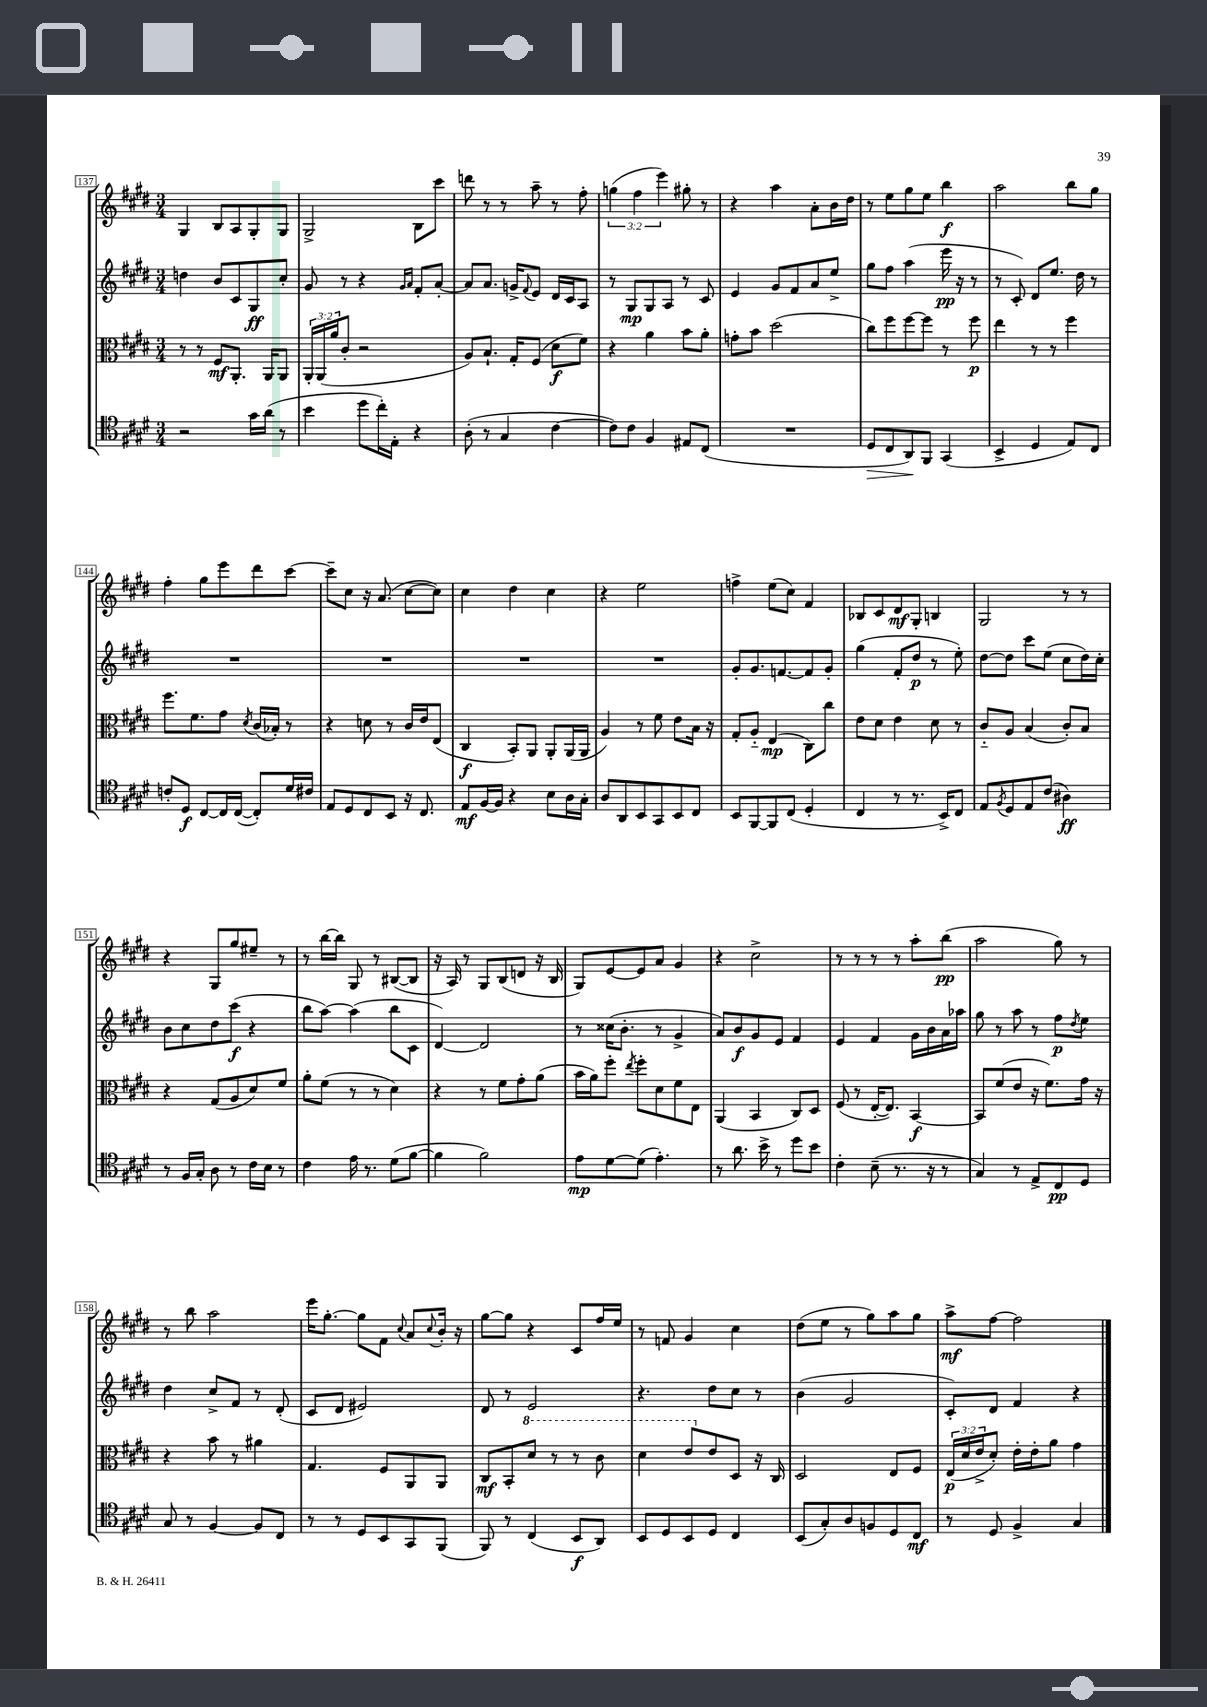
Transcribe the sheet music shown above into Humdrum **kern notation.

**kern	**kern	**kern	**kern
*staff4	*staff3	*staff2	*staff1
*clefC4	*clefC3	*clefG2	*clefG2
*k[f#c#g#d#]	*k[f#c#g#d#]	*k[f#c#g#d#]	*k[f#c#g#d#]
*M3/4	*M3/4	*M3/4	*M3/4
2r	8r	4dd	4G#
.	8r	.	.
.	8F#	8b	8B
.	8.AA'	8c#	8A
16g#	.	8G#	8G#'
(16a	16AA	.	.
8r	8AA	8cc#'	8G#
=	=	=	=
4b	24AA'	8g#	2G#^
.	(24AA	.	.
.	24a	.	.
.	8c#'	8r	.
8dd#	2r	4r	.
16cc#')	.	.	.
16E'	.	.	.
.	.	16qqg#	.
.	.	16qqa	.
4r	.	8f#'	8B
.	.	[8a'	8ccc#
=	=	=	=
(8A'	8A)	8a]	8ddd
8r	8.B`	8.a	8r
4G#	.	.	8r
.	16G#'	16g^	.
.	.	8qqf#	.
.	(8F#	8e	8aa~
[4c#	8d#	16d#	8r
.	.	16c#	.
.	8f#)	8A	8ff#'
=	=	=	=
8c#])	4r	8r	(6gg
8c#	.	8G#	.
.	.	.	6ff#
4F#	4a	8G#	.
.	.	.	6eee)
.	.	8A	.
8E#	8b	8r	8gg#'
(8C#	8a'	8c#	8r
=	=	=	=
2.r	8g'	4e	4r
.	8b	.	.
.	(2dd#	8g#	4aa
.	.	8f#	.
.	.	8a	8a'
.	.	8ee^	16b
.	.	.	16dd#
=	=	=	=
8D#	8cc#)	8gg#	8r
8C#	8ff#	8ff#	8ee
8AA)	[8ff#	(4aa	8gg#
8FF#	8ff#]	.	8ee
(4GG#	8r	16eee	4bb
.	.	16r	.
.	8ff#	8r	.
=	=	=	=
4BB^	4ee	8r	2aa
.	.	8c#')	.
4D#	8r	8d#	.
.	8r	8.ee	.
8E)	4ff#	.	8bb
.	.	16dd#	.
8C#	.	8r	8gg#
=	=	=	=
8c'	8.ff#	2.r	4ff#'
8D#	.	.	.
.	8.f#	.	.
[8C#	.	.	8gg#
16C#]	8g#	.	8eee
([16C#	.	.	.
.	8qd#	.	.
8C#'])	(16c#	.	8ddd#
.	16B-')	.	.
16d#	8r	.	[8ccc#
16c#	.	.	.
=	=	=	=
8E	4r	2.r	8ccc#~]
8D#	.	.	8cc#
8C#	8d	.	16r
.	.	.	(8.a
8BB	8r	.	.
16r	16c#	.	[8cc#
8.C#	16e	.	.
.	(8E	.	8cc#])
=	=	=	=
8E	4C#	2.r	4cc#
[16F#	.	.	.
16F#]	.	.	.
4r	8BB')	.	4dd#
.	8AA	.	.
8B	8AA'	.	4cc#
16A	(16AA	.	.
16G#'	16AA	.	.
=	=	=	=
8A	4A)	2.r	4r
8AA	.	.	.
8BB	8r	.	2ee
8GG#	8f#	.	.
8BB	8e	.	.
8C#	16B	.	.
.	16r	.	.
=	=	=	=
8BB	8G#'	8g#'	4ff^
[8FF#	8A'~	8.g#	.
8FF#]	(4E	.	(8ee
.	.	[8.f	.
(8C#	.	.	8cc#)
4D#'	8C#)	8f]	4f#
.	8cc#	8g#'	.
=	=	=	=
4C#	8e	(4gg#	8B-
.	8d#	.	8c#
8r	4e	8f#'	8d#
8.r	.	8dd#	8G#'
.	8d#	8r	4B
16BB^)	.	.	.
8C#	8r	8ee')	.
=	=	=	=
8E	8c#'~	[8dd#	2G#
8qF#	.	.	.
8D#	8A	8dd#]	.
8E	(4B	8ccc#	.
(8c#	.	(8ee	.
4A#)	8c#')	8cc#	8r
.	8B	16dd#)	8r
.	.	16cc#'	.
=	=	=	=
8r	4r	8b	4r
16F#	.	8cc#	.
16G#'	.	.	.
8A	(8G#	8dd#	8G#
8r	8A	(8ccc#	8gg#
16c#	8d#)	4r	8ee#~
16B	.	.	.
8r	8f#	.	8r
=	=	=	=
4c#	8a'	8bb	8r
.	(8f#	[8aa)	[16bb
.	.	.	16bb]
16e	8r	(4aa]	8G#
8.r	.	.	.
.	8r	.	8r
(8d#	4d#)	8bb	([8B#
[8f#	.	8c#	8B#]
=	=	=	=
4f#]	4r	[4d#)	16r
.	.	.	16A)
.	.	.	8r
2f#)	8r	2d#]	8G#
.	8f#	.	(8B
.	8g#'	.	8d
.	(8a	.	16r
.	.	.	16B
=	=	=	=
8e	16b	8r	8G#)
.	16a)	.	.
[8d#	8ff#'	(16cc##	[8e
.	.	8.b'	.
.	8qee	.	.
(8d#]	8ff#'	.	8e]
4.e')	8d#	8r	8a
.	8f#	4g#^	4g#
.	8E	.	.
=	=	=	=
8r	(4AA	8a)	4r
8.a	.	8b	.
.	4BB	8g#	2cc#^
16b^	.	.	.
8r	.	8e	.
8dd#	8C#)	4f#	.
8b	8D#	.	.
=	=	=	=
4c#'	(8F#	4e	8r
.	8r	.	8r
(8B~	[16E'	4f#	8r
.	8.E])	.	.
8.r	.	.	8r
.	[4BB	16g#	8aa'
16r	.	16b	.
8r	.	16a	(8bb
.	.	16aa-	.
=	=	=	=
4G#)	8BB]	8gg#	2aa
.	(8f#	8r	.
8r	8e	8aa	.
8E^	16r	8r	.
.	8.f#)	.	.
8C#	.	8ff#	8gg#)
.	.	8qdd#	.
8D#	16g#	8ee	8r
.	16r	.	.
=	=	=	=
8G#	4r	4dd#	8r
8r	.	.	8bb
[4F#	8b	8cc#^	2aa
.	8r	8f#	.
8F#]	4a#	8r	.
8C#	.	(8d#'	.
=	=	=	=
8r	4.G#	8c#	16eee
.	.	.	[8.gg#'
8r	.	8d#	.
8D#	.	2e#)	8gg#]
8BB	8F#	.	8f#
.	.	.	8qqcc#
8GG#	8AA	.	8a
.	.	.	8qqcc#
(8FF#	8AA	.	16b'
.	.	.	16r
=	=	=	=
8FF#)	8C#	8d#	[8gg#
8r	8BB'	8r	8gg#]
(4C#	8dd#	2e	4r
.	8r	.	.
8BB	8r	.	8c#
8AA)	8cc#	.	16ff#
.	.	.	16ee
=	=	=	=
8BB	4dd#	4.r	8r
8D#	.	.	8f
8BB	8ee	.	4g#
8D#	8e	8dd#	.
4C#	8D#	8cc#	4cc#
.	16r	8r	.
.	16C#	.	.
=	=	=	=
(8BB	2D#	(4b	(8dd#
8G#')	.	.	8ee
8A	.	2g#	8r
8F	.	.	8gg#)
8D#	8E	.	8aa
8C#	8F#	.	8gg#
=	=	=	=
8r	(24E	8c#')	8aa^
.	24d#	.	.
.	24e^	.	.
8D#	8d#')	8d#	[8ff#
4F#^	16e'	4f#	2ff#]
.	16e'	.	.
.	8a	.	.
4G#	4g#	4r	.
==	==	==	==
*-	*-	*-	*-
